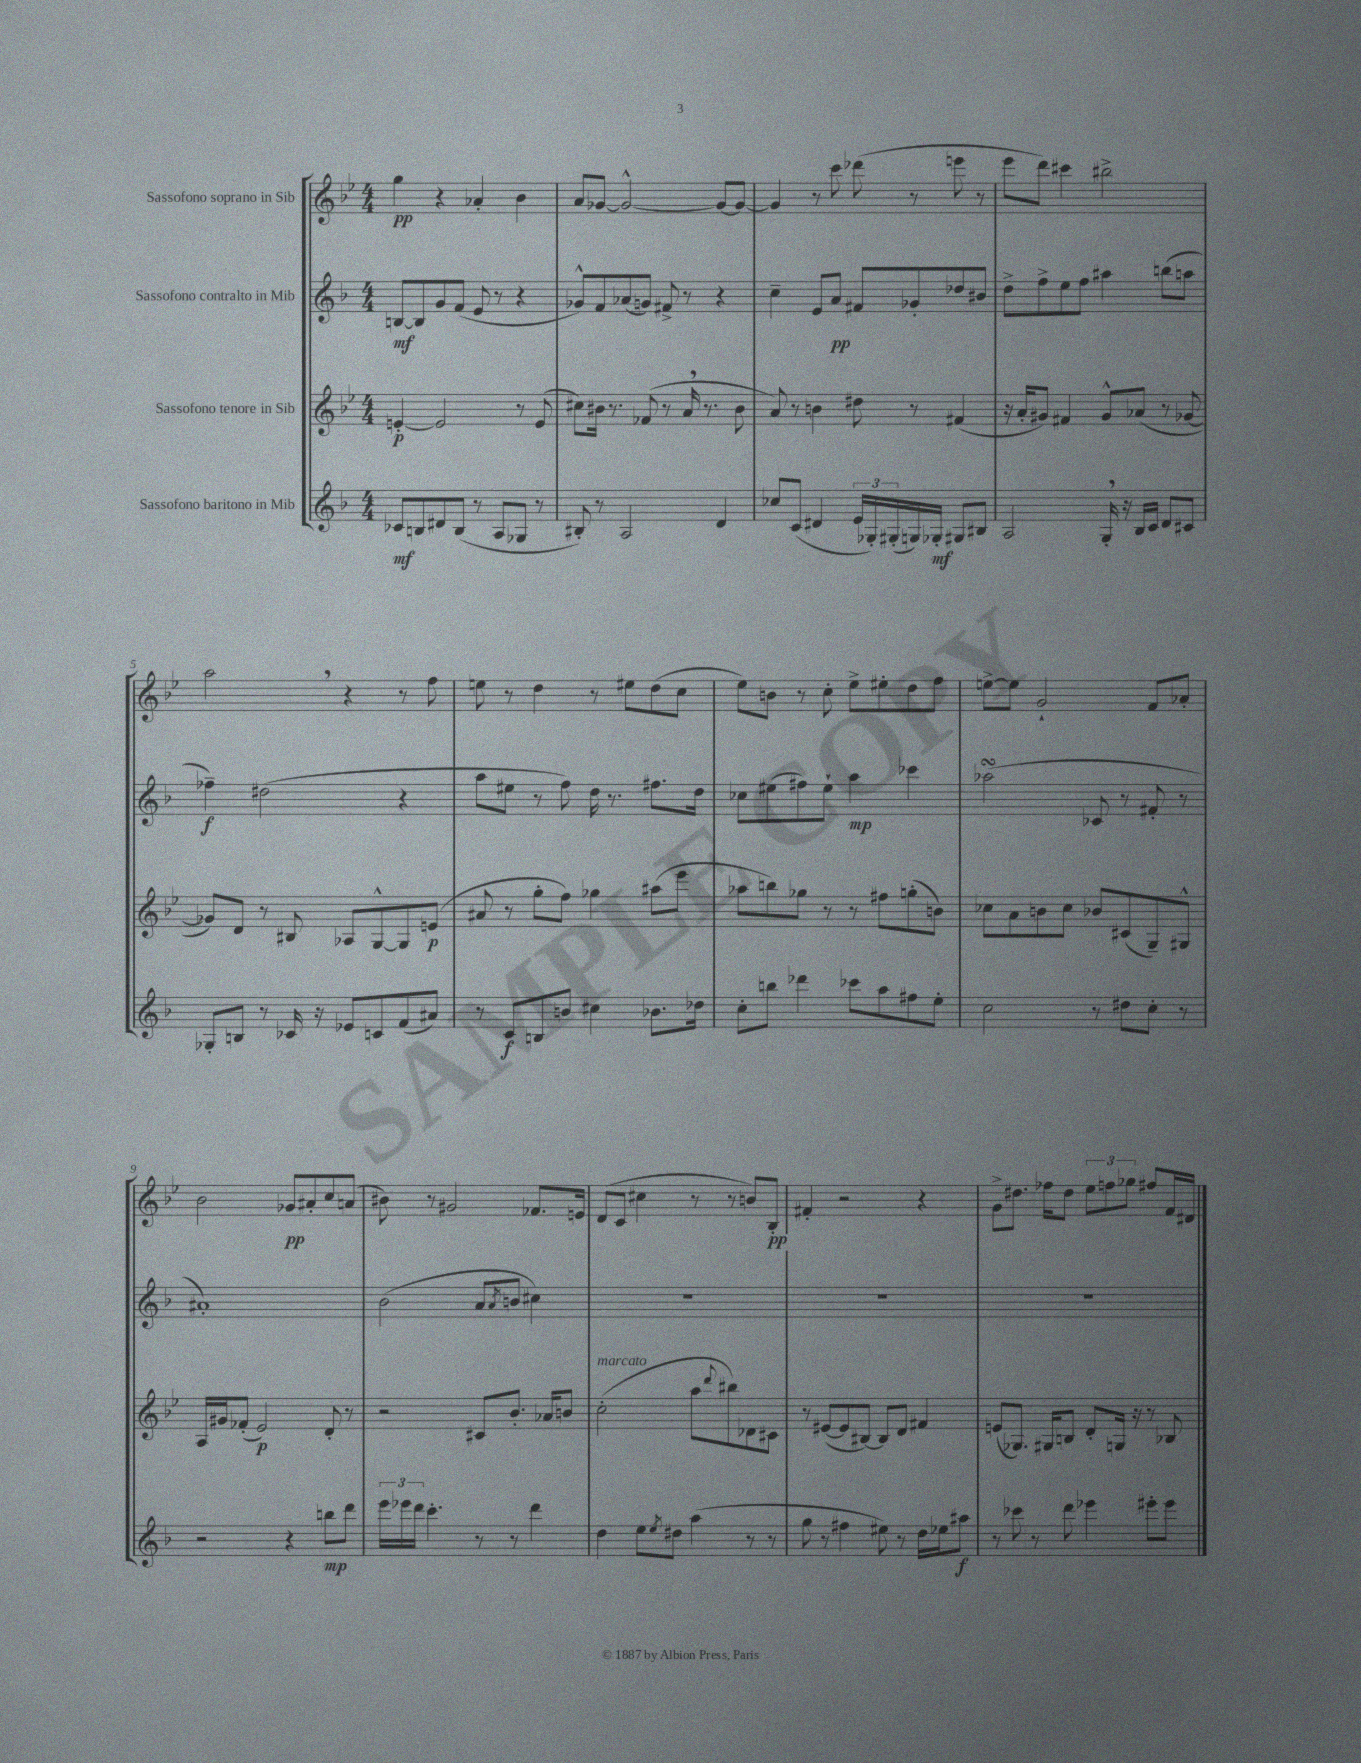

**kern	**kern	**kern	**kern
*staff4	*staff3	*staff2	*staff1
*clefG2	*clefG2	*clefG2	*clefG2
*k[b-]	*k[b-e-]	*k[b-]	*k[b-e-]
*M4/4	*M4/4	*M4/4	*M4/4
8c-	[4e'	[8B	4gg
8B	.	8B]	.
8d#	2e]	8g	4r
(8B	.	(8f	.
8r	.	8e	4a-'
8A	.	8r	.
8G-	8r	4r	4b-
8r	(8e	.	.
=	=	=	=
8B#')	8cc#)	8g-^^)	8a
8r	16b#	8f	[8g-
.	8.r	.	.
2A	.	(8a-	2g-^^_
.	(8f-	8g)	.
.	8r	8f#^	.
.	16a	8r	.
.	8.r	.	.
4d	.	4r	8g-_
.	8b#	.	8g-_
=	=	=	=
8cc-	8a)	4cc~	4g-]
(8c	8r	.	.
4d#	4b	8e	8r
.	.	8a	8ccc
24e	8dd#	8f#	(8ddd-
24G-')	.	.	.
(24G#'	.	.	.
16G)	8r	8g-'	8r
16G-'	.	.	.
8G#	(4f#	8dd-	8eee
8B#	.	8b#	8r
=	=	=	=
2A	16r	8dd^	8eee-
.	16a'	.	.
.	8g#)	8ff^	8ddd)
.	4f#	8ee	4ccc#
.	.	8ff	.
16G'	8g#^^	4aa#	2bb#^
16r	.	.	.
16B-	(8a-	.	.
16c	.	.	.
8d	8r	(8bb	.
8c#	[8g-	8aa	.
=	=	=	=
8G-'	8g-])	4ff-~)	2aa
8B	8d	.	.
8r	8r	(2dd#	.
16c-	8B#	.	.
16r	.	.	.
8e-	8A-	.	4r
8c	[8G^^	.	.
(8f	8G]	4r	8r
8a#)	(8e	.	8ff
=	=	=	=
8r	8a#	8aa	8ee
8c	8r	8ee#	8r
8B	8gg'	8r	4dd
8b	8ff)	8ff)	.
4cc#	4gg-	16dd	8r
.	.	8.r	.
.	.	.	8ee#
8.b-	(8aa#	8.ff#	(8dd
.	8eee-	.	8cc
16dd-	.	16dd	.
=	=	=	=
8cc'	8aa-	8cc-	8ee-)
8bb	8bb)	(8ee#	8b
4ddd-	8gg-	8ff#)	8r
.	8r	8ee#`	8cc'
8ccc-	8r	4aa	8ee-^
8aa	8ff#	.	8ee#'
8ff#	(8gg'	4ccc-	8dd
8ee'	8b)	.	8ff
=	=	=	=
2cc	8cc-	(2aa-	[8ee^
.	8a	.	8ee]
.	8b	.	2g`
.	8cc-	.	.
8r	8b-	8c-	.
8dd#	(8c#	8r	.
8cc'	8G~)	8f#'	8f
8r	8G#^^	8r	8a-'
=	=	=	=
2r	16A	1a#')	2b-
.	16g#	.	.
.	(8f-'	.	.
.	2e-)	.	.
4r	.	.	8g-
.	.	.	8a#'
8bb	8d'	.	8cc
8ddd	8r	.	(8a
=	=	=	=
24eee	2r	(2b-	8b#)
24eee-	.	.	.
24ddd	.	.	.
4.ccc'	.	.	8r
.	.	.	2g#
8r	8c#	8a	.
.	.	8qa	.
8r	8.b-'	8b	.
4ddd	.	4cc#)	8.f-
.	16a-	.	.
.	8b	.	.
.	.	.	16e
=	=	=	=
4dd	(2cc'	1r	(8d
.	.	.	8c
8ee	.	.	4cc#
8qee	.	.	.
8dd#	.	.	.
(4aa	8aa	.	8r
.	8qqddd	.	.
.	8bb#)	.	8r
8r	8d-	.	8b)
8r	8c#	.	8B-'
=	=	=	=
8gg	8r	1r	4f#'
8r	([8e#	.	.
4ff#	8e#]	.	2r
.	[8B#)	.	.
8ee#)	8B#]	.	.
8r	8d	.	.
16dd	4f#	.	4r
16ee-	.	.	.
8aa#	.	.	.
=	=	=	=
8r	(8e	1r	8g^
8ccc-	8.G-)	.	8.dd#
8r	.	.	.
.	16G#	.	16ff-
8ddd	8B	.	8dd#
4eee-	8d'	.	12ee-
.	.	.	12ff
.	16G	.	.
.	.	.	12gg-
.	16r	.	.
8eee#'	8r	.	8ff#
8eee#	8B-	.	16f
.	.	.	16d#
==	==	==	==
*-	*-	*-	*-
